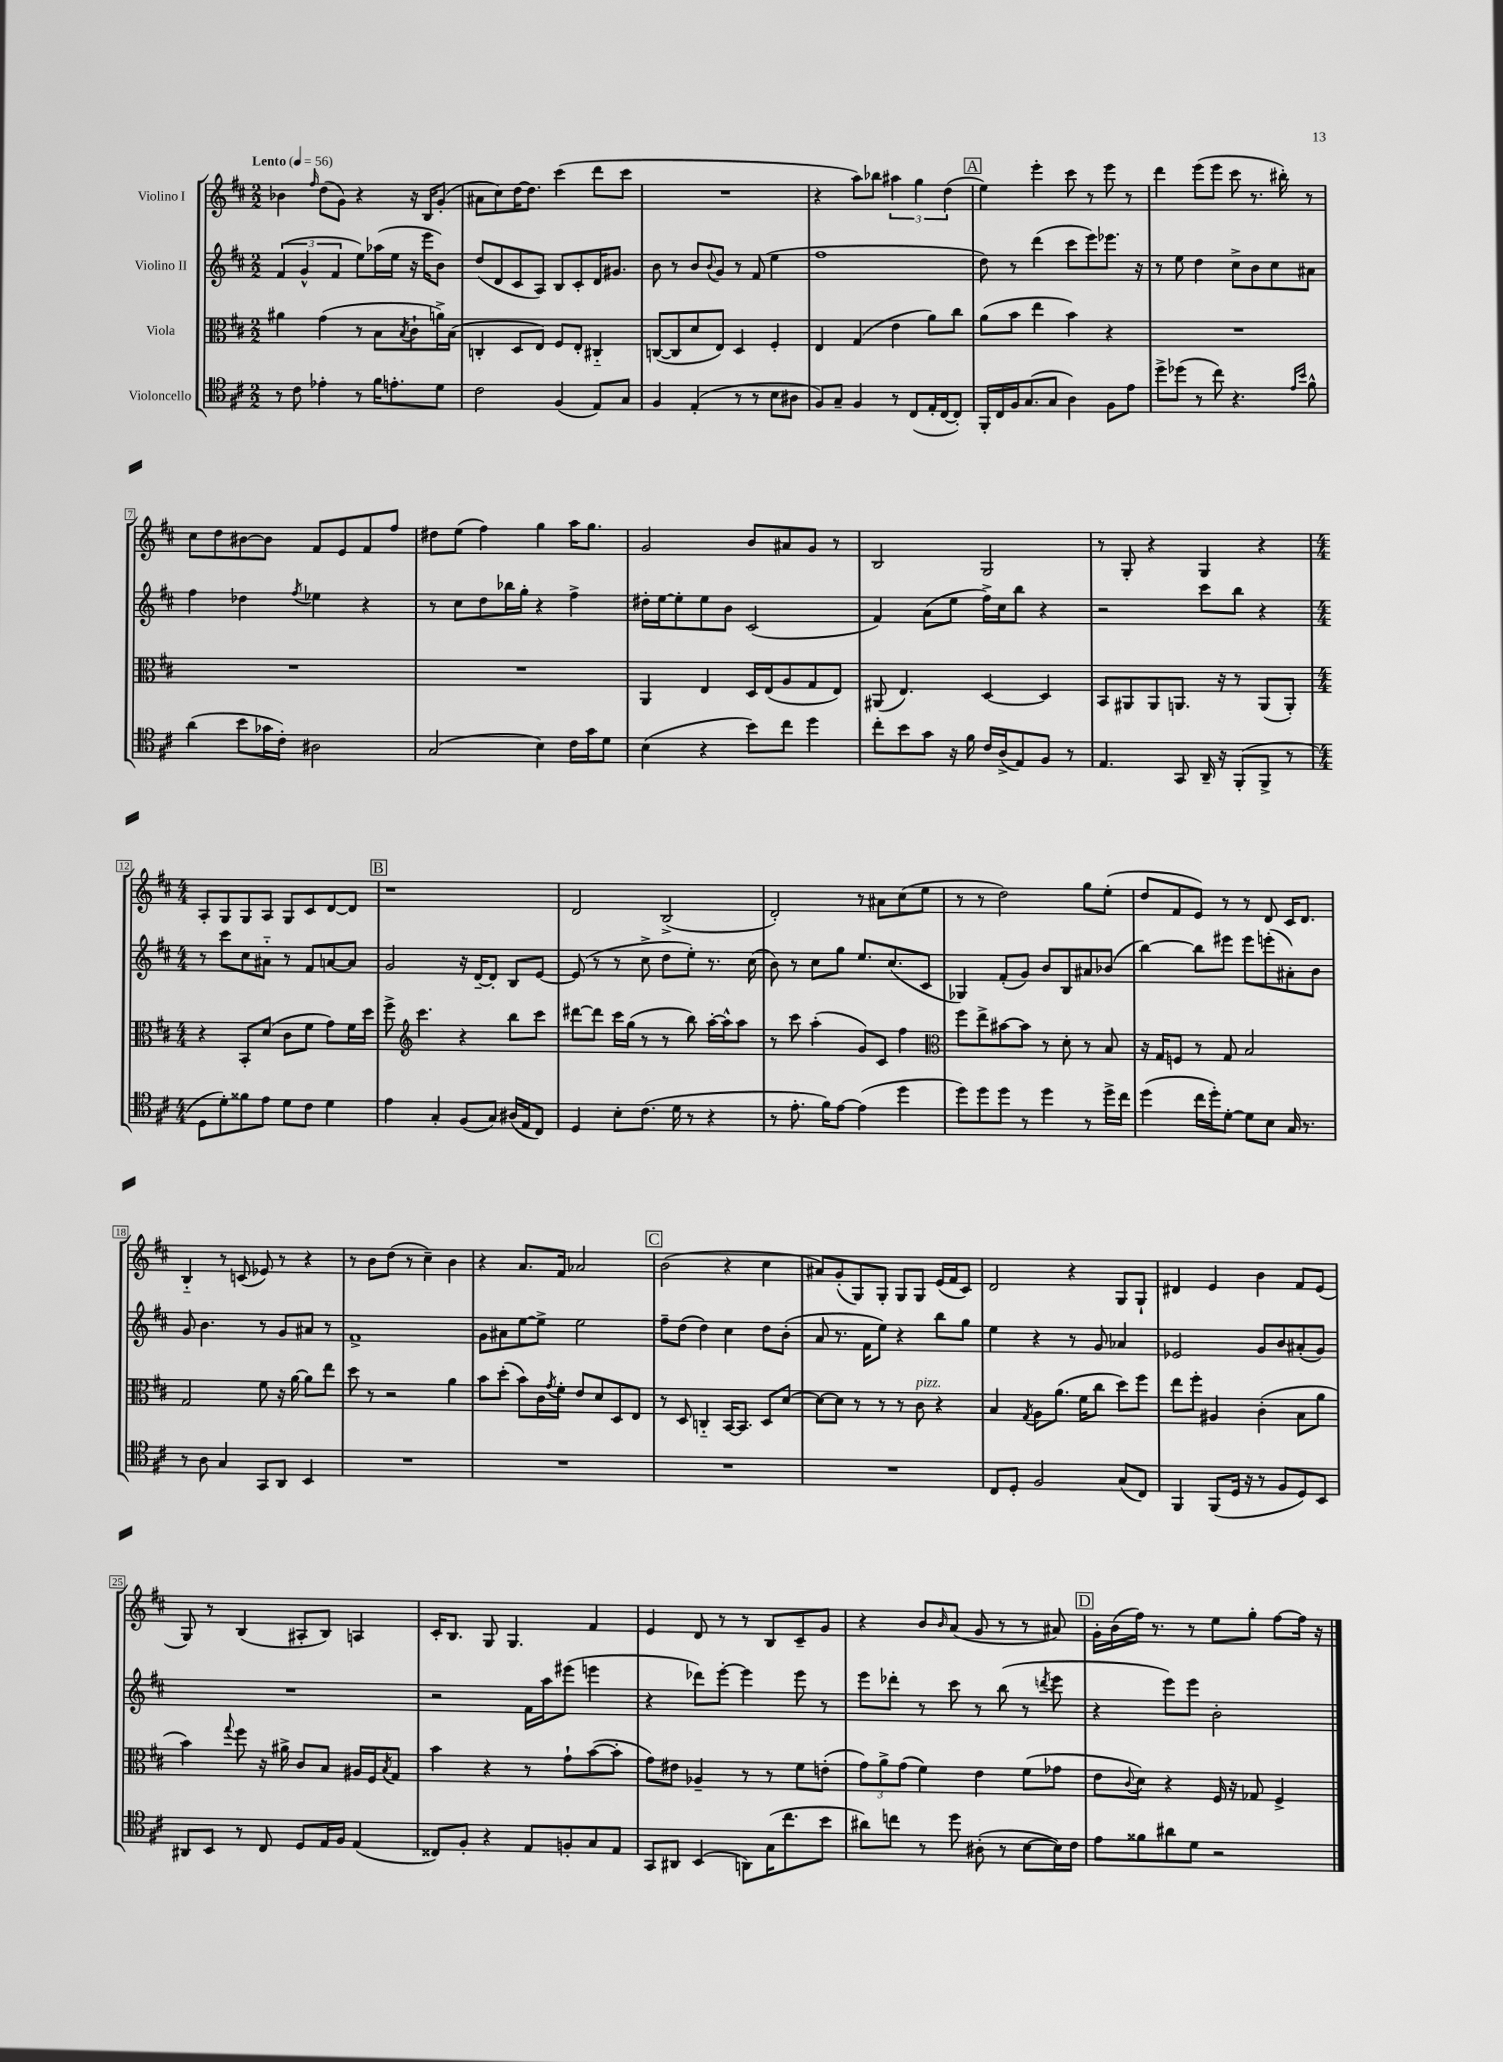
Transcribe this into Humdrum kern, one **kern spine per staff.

**kern	**kern	**kern	**kern
*staff4	*staff3	*staff2	*staff1
*clefC4	*clefC3	*clefG2	*clefG2
*k[f#c#]	*k[f#c#]	*k[f#c#]	*k[f#c#]
*M2/2	*M2/2	*M2/2	*M2/2
*MM56	*MM56	*MM56	*MM56
8r	4a#\	(6f#/	4b-\
8c#\	.	.	.
.	.	6g^^/	.
.	.	.	16qqff#/
4e-'\	(4g\	.	(8dd\L
.	.	6f#/	.
.	.	.	8g\J)
8r	8r	8ee\L)	4r
16f#\LK	8B\L	(16aa-\L	.
8.e'\	.	16ee\JJ	.
.	8qB/	.	.
.	8c#`\	16r	16r
.	.	16eee\LK	16B/LK
8d\J	16a^\L)	8b\J)	(8g'/J
.	(16B\JJ	.	.
=	=	=	=
2c#\	4C'/	(8dd/L	8a#\L
.	.	8d/	8cc#\)
.	8D/L	8c#/	[16dd\K
.	.	.	8.dd\]J
.	8E/J)	8A/J)	.
(4F#/	8F#/L	8B/L	(4ccc#\
.	8E'/J	8c#'/	.
8E/L)	4C#'~/	16d/K	8ddd\L
.	.	8.g#/J	.
8G/J	.	.	8ccc#\J
=	=	=	=
4F#/	([8C/L	8b\	1r
.	8C/]	8r	.
(4E'/	8d/	8b/L	.
.	.	8qqb/	.
.	8E/J)	8g/J	.
8r	4D/	8r	.
8r	.	(8f#/	.
8B\L	4F#'/	4ee\	.
8A#\J	.	.	.
=	=	=	=
8F#/L)	4E/	1ff#	4r
8G~/J	.	.	.
4F#/	(4G/	.	8aa\L)
.	.	.	8bb-\J
8r	4e\	.	6aa#\
(8C#/L	.	.	.
.	.	.	6gg\
16E'/L	8a\L)	.	.
[16C#/J	.	.	.
.	.	.	(6dd\
8C#'/]J)	8cc#\J	.	.
=	=	=	=
16FF#'/LL	(8a\L	8dd\)	4ee\)
16C#/	.	.	.
16F#/J	8b\J	8r	.
(8.G/	.	.	.
.	4ee\	(4ddd\	4eee'\
8G/J	.	.	.
4A\)	4b\)	8ccc#\L	8ccc#\
.	.	8eee\)	8r
8F#\L	4r	8.eee-\J	8eee\
8e\J	.	.	8r
.	.	16r	.
=	=	=	=
8dd^\L	1r	8r	4ddd\
(8dd-\J	.	8ee\	.
8r	.	4dd\	(8eee\L
8cc#\)	.	.	8eee\J
4.r	.	8cc#^\L	8ccc#\
.	.	8b\	8.r
.	.	8cc#\	.
.	.	.	16bb#'\)
16qqe/LL	.	.	.
16qqb/JJ	.	.	.
8f#^^\	.	8a#\J	8r
=	=	=	=
(4a\	1r	4ff#\	8cc#\L
.	.	.	8dd\
8b\L	.	4dd-\	[8b#\
16g-\L	.	.	8b#\]J
16c#'\JJ)	.	.	.
.	.	8qff#/	.
2A#\	.	4ee-\	8f#/L
.	.	.	8e/
.	.	4r	8f#/
.	.	.	8ff#/J
=	=	=	=
(2G/	1r	8r	8dd#\L
.	.	8cc#\L	(8ee\J
.	.	8dd\	4ff#\)
.	.	16bb-\L	.
.	.	16gg'\JJ	.
4B\)	.	4r	4gg\
16c#\LL	.	4ff#^\	16aa\LK
16g\J	.	.	8.gg\J
8d\J	.	.	.
=	=	=	=
(4B\	4AA/	16dd#'\LL	2g/
.	.	[16ee\J	.
.	.	8ee'\]	.
4r	4E/	8ee\	.
.	.	8b\J	.
8b\L)	16D/LL	(2c#/	8b/L
.	(16E/J	.	.
8cc#\J	8A/	.	8a#/
4dd\	8G/	.	8g/J
.	8E/J)	.	8r
=	=	=	=
8cc#'\L	(8AA#/	4f#/)	2B/
8b\	4.E/)	.	.
8g\J	.	(8a\L	.
16r	.	8ee\J	.
16f#\	.	.	.
16c#/LL	[4D/	16ff#^\LL)	2G/
(16A^/J	.	16cc#\J	.
8E/)	.	8bb\J	.
8F#/J	4D/]	4r	.
8r	.	.	.
=	=	=	=
4.E/	8BB/L	2r	8r
.	8AA#/	.	8G'/
.	8AA#/	.	4r
8GG/	8.AA/J	.	.
16AA~/	.	8ccc#\L	4G/
16r	16r	.	.
(8FF#'/L	8r	8bb\J	.
8FF#^/J	(8AA/L	4r	4r
8r	8AA'/J)	.	.
=	=	=	=
*M4/4	*M4/4	*M4/4	*M4/4
8D\L	4r	8r	8A'/L
8d'\)	.	8ccc#\L	8G/
8f##\	8BB'/L	8cc#\	8G/
8e\J	(8d/J	8a#'~\J	8A/J
8d\L	8c#\L	8r	8G/L
8c#\J	8f#\J	8f#/L	8c#/
4d\	8g\L)	[8a/	[8d/
.	16f#\L	8a/]J	8d/]J
.	16dd\JJ	.	.
=	=	=	=
4e\	8ff#^\	2g/	1r
*	*clefG2	*	*
.	4.ccc#\	.	.
4G'/	.	.	.
(8F#/L	4r	16r	.
.	.	[16d~/LK	.
8G/J)	.	8d'/]J	.
(16A#/LL	8bb\L	8B/L	.
16E/J	.	.	.
8C#/J)	8ccc#\J	[8e/J	.
=	=	=	=
4D/	[8ddd#\L	(8e/]	2d/
.	8ddd#\]J	8r	.
8B'\L	16ccc#\LL	8r	.
.	(16gg\JJ	.	.
(8.c#\J	8r	8cc#^\	.
.	8r	8dd\L	(2B^/
16d\	.	.	.
8r	8bb\)	8ee'\J)	.
4r	[16aa'\LL	8.r	.
.	16aa^^\]J	.	.
.	8aa\J	.	.
.	.	(16cc#\	.
=	=	=	=
8r	8r	8b\)	2d'/)
8.e'\	8ccc#\	8r	.
.	(4aa'\	8cc#\L	.
16f#\LK)	.	.	.
[8e\J	.	8gg\J	.
(4e\]	8g/L)	8.ee/L	8r
.	8c#/J	.	8a#\L
.	.	(8.cc#/	.
4dd\	4ff#\	.	(8cc#\
.	.	8c#/J	8ee\J
=	=	=	=
*	*clefC3	*	*
8dd\L)	8ff#\L	4G-/)	8r
8dd\	8ee^\	.	8r
8dd\J	[8b#\	(8f#'/L	2dd\)
8r	8b#\]J	8g/J)	.
4dd\	8r	8b/L	.
.	8d'\	8B/	.
8r	8r	8a#/	8gg\L
16dd^\LL	8B/	(8b-/J	(8ee'\J
16cc#\JJ	.	.	.
=	=	=	=
(4dd\	16r	[4bb\)	8dd/L
.	16G/LK	.	.
.	8F/J	.	8f#/
16cc#\LL	8r	8bb\]L	8e/J)
16dd'\J)	.	.	.
[8d'\J	8G/	8eee#\J	8r
8d\]L	2B/	8eee#\L	8r
8B\J	.	(8eee'\	8d/
16G/	.	8a#'\)	16c#/LK
8.r	.	.	8.d/J
.	.	8b\J	.
=	=	=	=
8r	2G/	8g/	4B'~/
8A\	.	4.b\	.
4G/	.	.	8r
.	.	.	(8c/
8GG/L	8f#\	8r	8e-/)
8AA/J	16r	8g/L	8r
.	[16a\	.	.
4BB/	8a\]L	8a#/J	4r
.	8ee\J	8r	.
=	=	=	=
1r	8dd\	1f#^	8r
.	8r	.	8b\L
.	2r	.	(8dd\J
.	.	.	8r
.	.	.	4cc#~\)
.	4a\	.	4b\
=	=	=	=
1r	8b\L	8g\L	4r
.	(8dd'\J	8a#\	.
.	8b\L)	[8ee\	8.a/L
.	16c#\L	8ee^\]J	.
.	8qg/	.	.
.	16f#'\JJ	.	16f#/Jk
.	8e/L	2ee\	2a-/
.	8d/	.	.
.	8D/	.	.
.	8E/J	.	.
=	=	=	=
1r	8r	8ff#~\L	(2b\
.	8D/	(8dd\J	.
.	4C'~/	4dd\)	.
.	[16BB/LK	4cc#\	4r
.	8.BB/]J	.	.
.	8D/L	8dd\L	4cc#\
.	[8d/J	(8b'\J	.
=	=	=	=
1r	8d\_L	8a/	8a#/L)
.	8d\]J	8.r	(8g'/
.	8r	.	8G/)
.	.	16f#\LK	.
.	8r	8ee\J)	8G'/J
.	8r	4r	8G/L
.	8c#\	.	8G/J
.	4r	8bb\L	(16e/LL
.	.	.	16f#/J
.	.	8gg\J	8c#/J)
=	=	=	=
8C#/L	4B/	4ee\	2d/
8D'/J	.	.	.
.	8qG/	.	.
2F#/	8A\L	4r	.
.	(8.a\J	.	.
.	.	8r	4r
.	16f#\LK	.	.
.	8cc#\J	8g/	.
(8G/L	8dd\L)	4a-/	8G/L
8C#/J)	8ff#\J	.	8G`/J
=	=	=	=
4FF#/	8ee\L	2e-/	4d#/
.	8ff#'\J	.	.
(8FF#/L	4A#/	.	4e/
16D/Jk	.	.	.
16r	.	.	.
8r	(4c#'\	8g/L	4b\
8F#/L	.	8b/	.
8D/)	8B\L	(8a#'/	8f#/L
8BB/J	8a\J	8g/J)	(8e/J
=	=	=	=
8AA#/L	4b\)	1r	8G/)
8BB/J	.	.	8r
.	8qqgg/	.	.
8r	8ff#\	.	(4B/
8C#/	16r	.	.
.	16a#^\	.	.
8D/L	8c#/L	.	8A#'/L
16E/L	8B/J	.	8B/J)
16F#/JJ	.	.	.
(4E/	16A#/LL	.	4A/
.	16F#/J	.	.
.	8qB/	.	.
.	8G/J	.	.
=	=	=	=
8C##/L)	4b\	2r	16c#'/LK
.	.	.	8.B/J
8F#'/J	.	.	.
4r	4r	.	8G/
.	.	.	4.G/
8E/L	8r	16f#\LL	.
.	.	16aa\J	.
8F'/	8g`\L	(8eee#\J	.
8G/	([8b\	4eee\	4f#/
8E/J	8b'\]J	.	.
=	=	=	=
8GG/L	8g\L)	4r	4e/
8AA#/J	8e#\J	.	.
(4BB/	4A-~/	8ddd-\L)	8d/
.	.	[8eee'\J	8r
8AA\L)	8r	4eee\]	8r
(16G\K	8r	.	8B/L
8.cc#\	.	.	.
.	8f#\L	8eee\	8c#~/
8b\J	(8e'\J	8r	8g/J
=	=	=	=
8a#\L)	12g\L)	8eee\L	4r
.	12a^\	.	.
8cc\J	.	8ddd-'\J	.
.	(12g\J	.	.
8r	4f#\)	8r	8b/L
.	.	.	16qqb/
8dd\	.	8ccc#\	(8a/J
(8A#'\	4e\	8r	8g/
8r	.	(8bb\	8r
[8B\L	(8f#\L	8r	8r
.	.	8qddd/	.
16B\]L)	8g-\J	8eee\	8a#/)
16c#\JJ	.	.	.
=	=	=	=
8e\L	8e\L	4r	16g'\LL
.	.	.	(16b\
.	8qqc#/	.	.
8f##\	8d\J)	.	16ff#\JJ)
.	.	.	8.r
8a#\	4r	8eee\L)	.
8d\J	.	8eee\J	8r
2r	16F#/	2b'\	8ee\L
.	16r	.	.
.	8G-/	.	8gg'\J
.	4F#^/	.	[8ff#\L
.	.	.	16ff#\]Jk
.	.	.	16r
==	==	==	==
*-	*-	*-	*-
